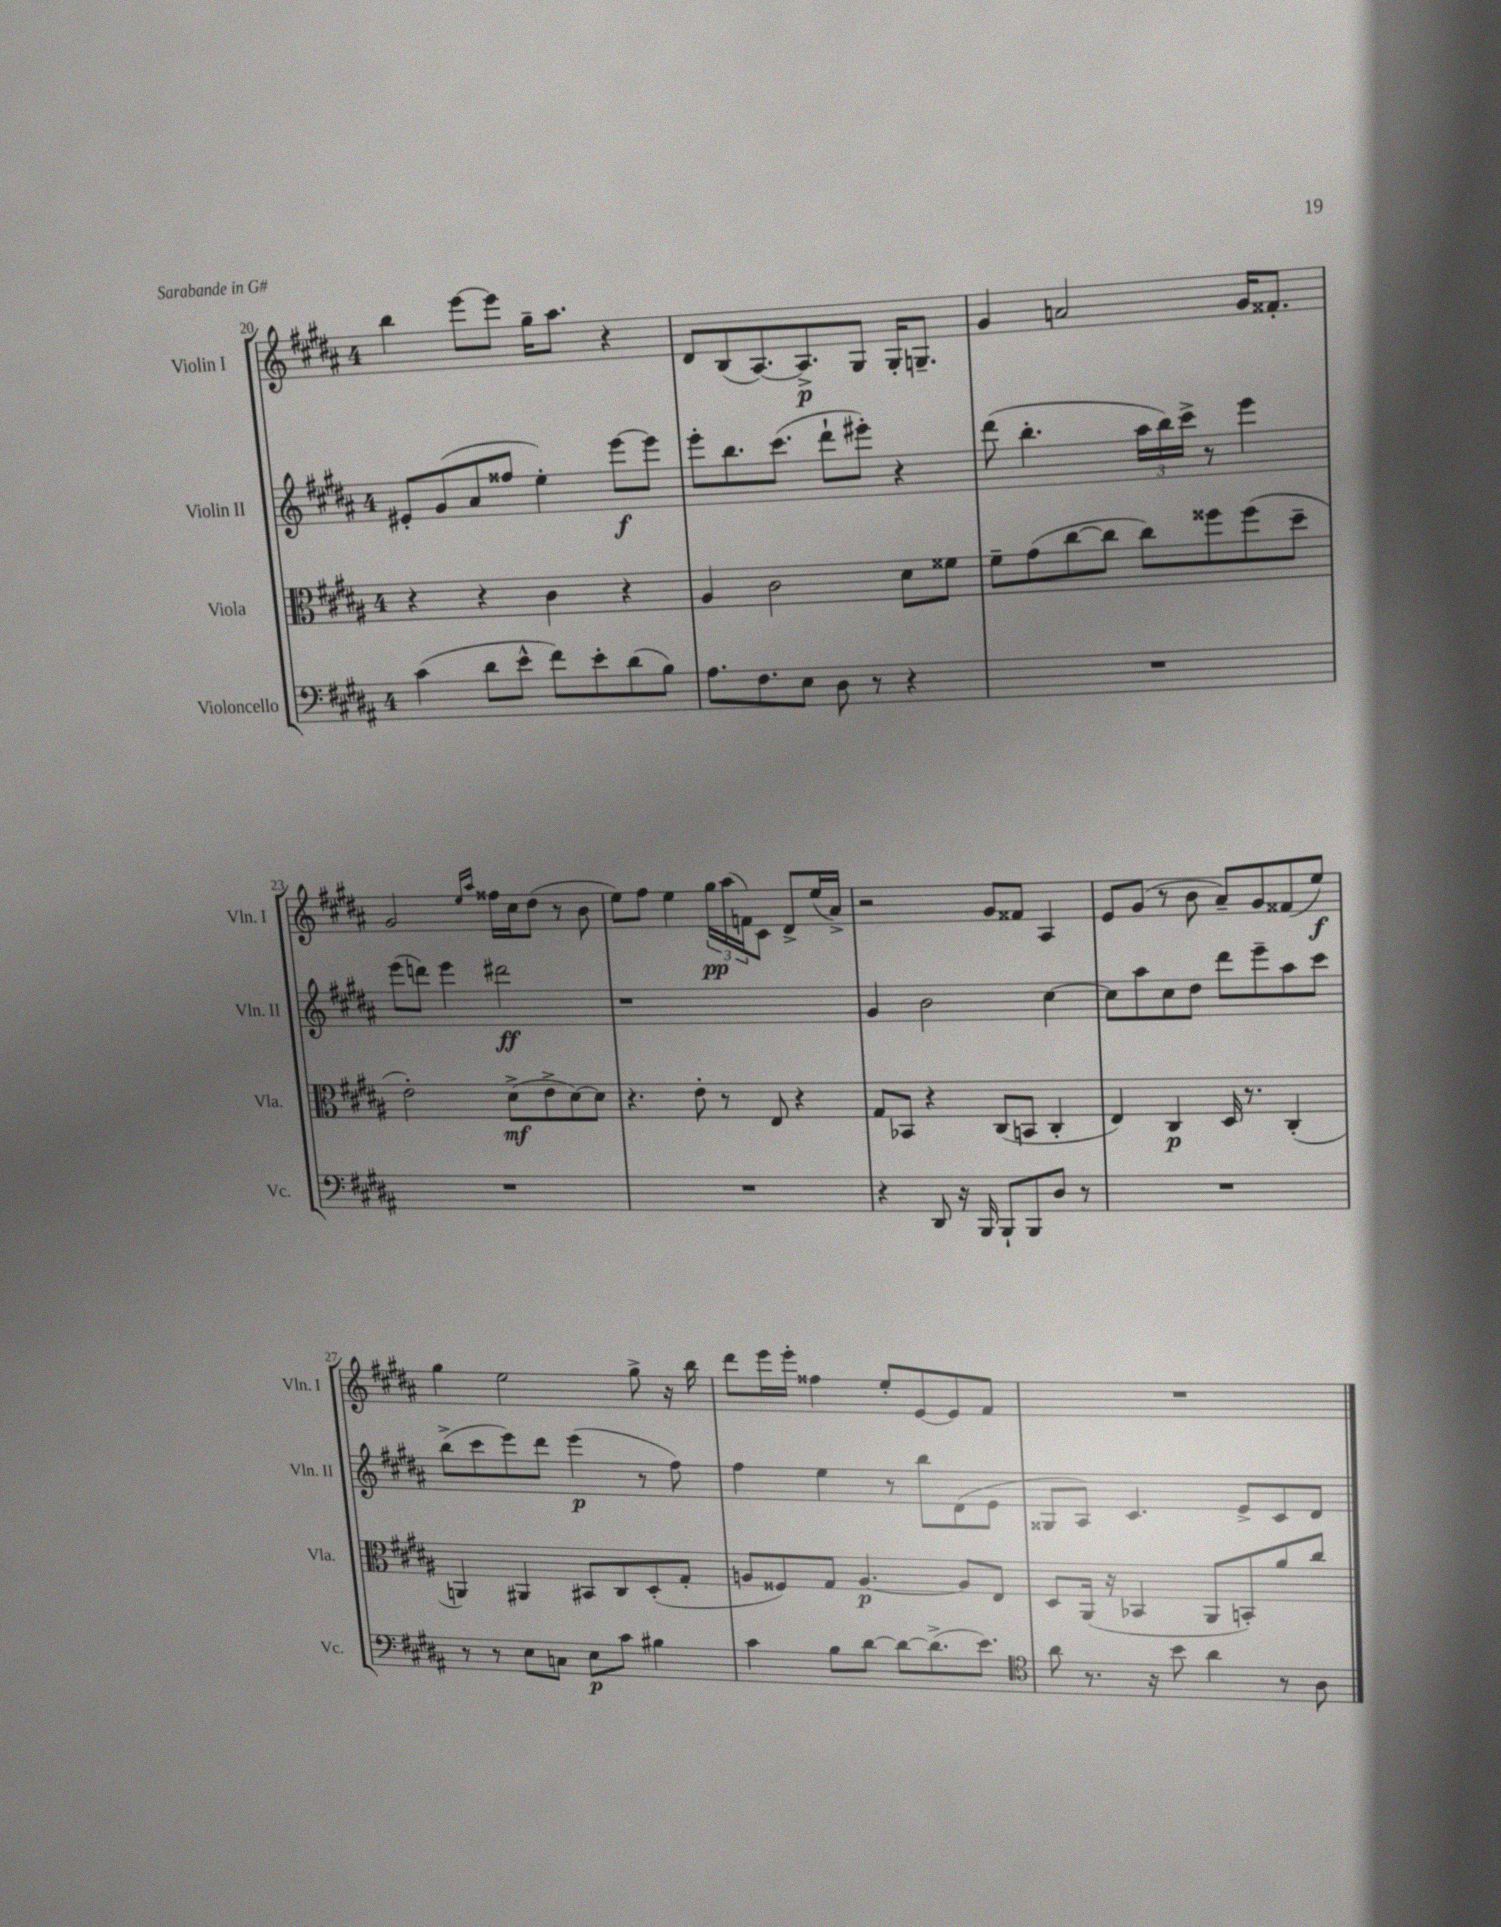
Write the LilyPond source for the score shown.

<<
\new StaffGroup <<
\new Staff = "s0" \with { instrumentName = "Violin I" shortInstrumentName = "Vln. I" } {
    \clef treble \key b \major \once \override Staff.TimeSignature.style = #'single-digit \time 4/4
    b''4 e'''8~ e'''8 gis''16-- ais''8. r4 |
    dis'8 b8( ais8.~) ais8.->\p gis8 gis16-. g8.-- |
    gis'4 a'2 gis'16 fisis'8.-. |
    gis'2 \grace { e''16 ais''16 } fisis''16 cis''16 dis''8( r8 b'8 |
    e''8) fis''8 e''4 \tuplet 3/2 { gis''16\pp ais''16( f'16) } cis'8 dis'8-> e''16( ais'16->) |
    r2 gis'8 fisis'8 ais4 |
    e'8 gis'8( r8 b'8 ais'8--) gis'8 fisis'8( e''8\f) |
    gis''4 e''2 gis''8-> r16 b''16 |
    dis'''8 e'''16 e'''16-. fisis''4 e''8-. e'8~ e'8 fis'8 |
    R1 \bar "|." |
}
\new Staff = "s1" \with { instrumentName = "Violin II" shortInstrumentName = "Vln. II" } {
    \clef treble \key b \major \once \override Staff.TimeSignature.style = #'single-digit \time 4/4
    eis'8-. gis'8( ais'8 fisis''8 e''4-.) e'''8~\f e'''8 |
    e'''8-. b''8. cis'''8.( dis'''8-! eis'''8-.) r4 |
    dis'''8( b''4.-. \tuplet 3/2 { ais''16 b''16) cis'''16-> } r8 e'''4 |
    e'''8( d'''8) e'''4 dis'''2\ff |
    r1 |
    gis'4 b'2 cis''4~ |
    cis''8 ais''8 cis''8 dis''8 dis'''8 e'''8-- ais''8 cis'''8 |
    b''8->( cis'''8 e'''8) dis'''8 e'''4\p( r8 fis''8) |
    fis''4 e''4 r8 b''8 dis'8( e'8 |
    gisis8 ais8) cis'4. e'8-> cis'8 dis'8 \bar "|." |
}
\new Staff = "s2" \with { instrumentName = "Viola" shortInstrumentName = "Vla." } {
    \clef alto \key b \major \once \override Staff.TimeSignature.style = #'single-digit \time 4/4
    r4 r4 cis'4 r4 |
    ais4 cis'2 dis'8 fisis'8 |
    fis'8-- gis'8( cis''8~ cis''8 cis''8) fisis''8 fisis''8( dis''8-- |
    e'2-.) dis'8->\mf( e'8-> dis'8~) dis'8 |
    r4. e'8-. r8 e8 r4 |
    gis8 bes,8 r4 cis8( b,8 cis4-. |
    e4) cis4\p dis16 r8. cis4-.( |
    a,4) ais,4 bis,8 cis8 dis8-.( gis8-. |
    a8 fisis8) gis8 a4.~\p a8 e8 |
    dis8 ais,16( r16 bes,4 ais,8 b,8-.) ais'8 cis''8 \bar "|." |
}
\new Staff = "s3" \with { instrumentName = "Violoncello" shortInstrumentName = "Vc." } {
    \clef bass \key b \major \once \override Staff.TimeSignature.style = #'single-digit \time 4/4
    cis'4( dis'8 e'8-^ fis'8) e'8-. dis'8( b8) |
    ais8. fis8. e8 dis8 r8 r4 |
    R1 |
    R1 |
    R1 |
    r4 dis,8 r16 b,,16 b,,8-! b,,8 dis8 r8 |
    R1 |
    r8 r8 e8 c8 e8\p cis'8 bis4 |
    cis'4 b8 dis'8~ dis'8~ dis'8.->( e'8.) |
    \clef tenor ais'8 r8. r16 b'8 ais'4 r8 ais8 \bar "|." |
}
>>
>>
\layout { \context { \Score currentBarNumber = #20 } }
